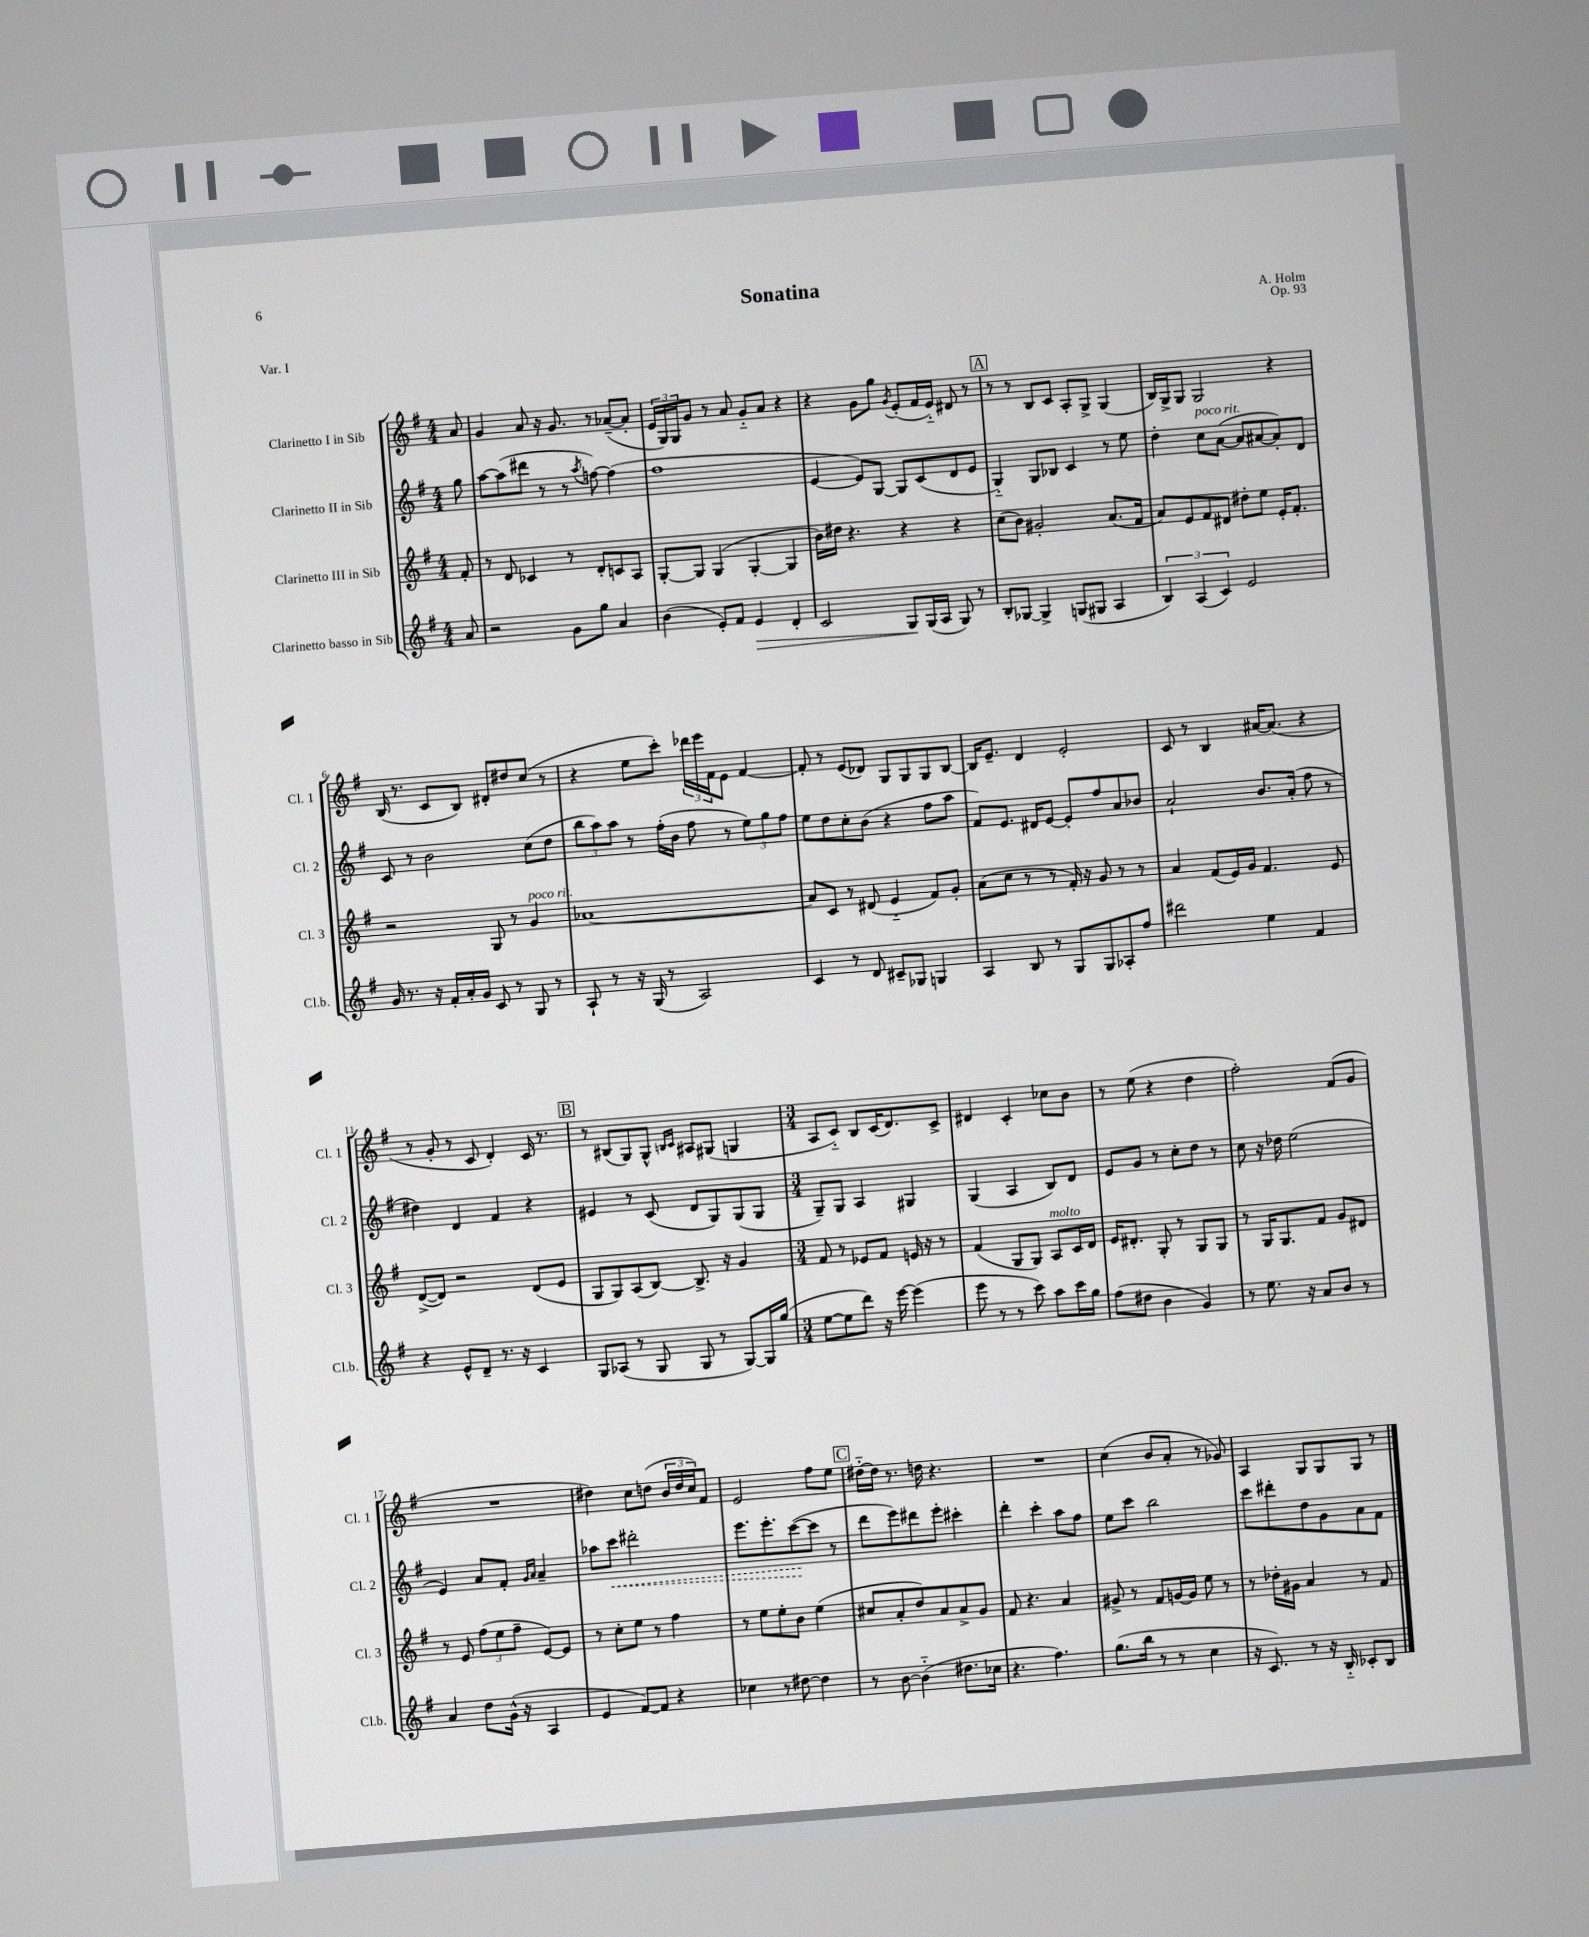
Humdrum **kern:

**kern	**dynam	**kern	**kern	**dynam	**kern
*part4	*part4	*part3	*part2	*part2	*part1
*staff4	*staff4	*staff3	*staff2	*staff2	*staff1
*I"Clarinetto basso in Sib	*	*I"Clarinetto III in Sib	*I"Clarinetto II in Sib	*	*I"Clarinetto I in Sib
*I'Cl.b.	*	*I'Cl. 3	*I'Cl. 2	*	*I'Cl. 1
*clefG2	*	*clefG2	*clefG2	*	*clefG2
*k[f#]	*	*k[f#]	*k[f#]	*	*k[f#]
*M4/4	*	*M4/4	*M4/4	*	*M4/4
=	=	=	=	=	=
8a/	.	8f#'/	8gg\	.	8a/
=1	=1	=1	=1	=1	=1
2r	.	8r	[8aa\L	.	4g/
.	.	8d/	(8aa\]	.	.
.	.	4c-X/	8ddd#X\J	.	8a/
.	.	.	8r	.	16r
.	.	.	.	.	8.g/
8g\L	.	8r	8r	.	.
.	.	.	8qaa/	.	.
8gg\J	.	8d'/L	[8ffn\)	.	8r
4a/	.	8cn/	(4ff\]	.	([8a-X~/L
.	.	8A/J	.	.	8a-'/J]
=2	=2	=2	=2	=2	=2
(4b\	.	[8G'/L	1ff#	.	24e/LL
.	.	.	.	.	24G/)
.	.	.	.	.	24G/J
.	.	8G/J]	.	.	8g/J
8e'/L)	.	(4G/	.	.	8r
8f#/J	.	.	.	.	8a/
!	!LO:HP:b	!	!	!	!
4e/	>	[4G'/	.	.	8g/L
.	.	.	.	.	8a/J
4d'/	.	4G/]	.	.	4r
=3	=3	=3	=3	=3	=3
2c/	.	16b\LL)	[4e/	.	4r
.	.	16dd#X\JJ	.	.	.
.	.	4.r	.	.	.
.	.	.	8e/L])	.	8g\L
.	.	.	[8G/J	.	8gg\J
.	.	.	.	.	8qg/
8G/L	.	4r	8G/L]	.	(8e'/L
(16G/L	]	.	(8c/	.	16f#/L
16A/JJ	.	.	.	.	16e/JJ)
8G/)	.	4r	8d/	.	8d#X/
8r	.	.	8e/J	.	8r
!!LO:REH:place=s1:t=A
=4	=4	=4	=4	=4	=4
8B'/L	.	(8cc\L	4G/)	.	8r
[8G-X/J	.	8b\J)	.	.	8r
4G-^/]	.	2g#X'/	8G/L	.	8B/L
.	.	.	8B-X/J	.	8c/J
(8Gn/L	.	.	4c/	.	8A'/L
8G#X/J	.	.	.	.	8G^/J
4A/	.	(8.a/L	8r	.	(4G/
.	.	.	8ee\	.	.
.	.	16f#/Jk	.	.	.
=5	=5	=5	=5	=5	=5
6B/)	.	8a/L)	4dd'\	.	16B/LL)
.	.	.	.	.	16G^/J
.	.	8e/	.	.	8G/J
(6A/	.	.	.	.	.
!	!	!	!LO:TX:a:i:t=poco rit.	!	!
.	.	8f#/	8cc\L	.	2G/
6c/)	.	.	.	.	.
.	.	8d#X/J	([8a\J	.	.
2e/	.	8dd#X'\L	8a/L]	.	.
.	.	8ee\J	[8a#X/	.	.
.	.	16e'/KL	8a#'/])	.	4r
.	.	8.f#'/J	.	.	.
.	.	.	8d/J	.	.
!!LO:LB:g=z
=6	=6	=6	=6	=6	=6
16g/	.	2r	8c/	.	(16B/
8.r	.	.	.	.	8.r
.	.	.	8r	.	.
16r	.	.	2b\	.	8c/L
16f#'/LL	.	.	.	.	.
16a'/	.	.	.	.	8B/J)
16g/JJ	.	.	.	.	.
8c/	.	8G/	.	.	8d#X'/L
8r	.	8r	.	.	8dd#X/
!	!	!LO:TX:a:i:t=poco rit.	!	!	!
8G/	.	4g/	(8cc\L	.	(8cc/J
8r	.	.	8dd\J	.	8r
=7	=7	=7	=7	=7	=7
8A`/	.	[1a-X	12bb\L	.	4r
.	.	.	12aa\)	.	.
8r	.	.	.	.	.
.	.	.	12aa\J	.	.
16r	.	.	8r	.	8ee\L
(16G/	.	.	.	.	.
8r	.	.	(16ff#'\LL	.	8ccc'\J)
.	.	.	16b\JJ	.	.
2A/)	.	.	8ff#\	.	24ddd-X\LL
.	.	.	.	.	24eee\
.	.	.	.	.	24f#\J
.	.	.	8r	.	8e\J
.	.	.	12ee\L)	.	[4f#/
.	.	.	12gg\	.	.
.	.	.	12ff#\J	.	.
=8	=8	=8	=8	=8	=8
4c/	.	8a-/L]	8ee\L	.	8f#'/]
.	.	8c/J	8dd\	.	8r
8r	.	8r	8cc'\	.	(8e/L
8d/	.	(8d#X/	(8b\J	.	8d-X/J)
8c#X~/L	.	4e/	4r	.	8G/L
8G-X/J	.	.	.	.	8G/
4Gn/	.	8f#/L)	8ff#\L	.	8G/
.	.	8g'/J	8aa\J	.	[8B/J
=9	=9	=9	=9	=9	=9
4A/	.	(8a\L	8f#/L)	.	16B/KL]
.	.	.	.	.	8.e~/J
.	.	8cc\J	8.e/J	.	.
8B/	.	8r	.	.	4d/
.	.	.	16d#X/KL	.	.
8r	.	8r	[8e/J	.	.
8G/L	.	16f#'/)	8e'/L]	.	2e'/
.	.	16r	.	.	.
8G/	.	8g/	8ff#/	.	.
8A-X'/	.	8r	8a/	.	.
8ff#/J	.	8r	8b-X/J	.	.
=10	=10	=10	=10	=10	=10
2ddd#X\	.	4a/	2a`/	.	8c/
.	.	.	.	.	8r
.	.	(8f#/L	.	.	4B/
.	.	16e/L)	.	.	.
.	.	16g/JJ	.	.	.
4ee\	.	4.f#/	8.b/L	.	[16a#X/KL
.	.	.	.	.	(8.a#/J]
.	.	.	(16a'/Jk	.	.
4f#/	.	.	8ff#\	.	4r
.	.	8e/	8r	.	.
!!LO:LB:g=z
=11	=11	=11	=11	=11	=11
4r	.	([8d^/L	4dd#X\)	.	8r
.	.	8d/J])	.	.	8g'/
8e^^/L	.	2r	4d/	.	8r
8d~/J	.	.	.	.	8c/
8.r	.	.	4f#/	.	4d'/)
16r	.	.	.	.	.
4c/	.	(8d/L	4r	.	16c/
.	.	.	.	.	8.r
.	.	8e/J	.	.	.
!!LO:REH:place=s1:t=B
=12	=12	=12	=12	=12	=12
8G/L	.	8G/L	4e#X/	.	8r
(8A-X/J	.	8G/)	.	.	(8B#X/L
8r	.	(8A/	8r	.	8G/)
8G/	.	[8B/J)	(8c/	.	8G^^/J
.	.	.	.	.	16qqBn/LL
.	.	.	.	.	16qqc/JJ
8G/	.	8.B^/]	8d/L	.	8A#X/L
8r	.	.	8G/)	.	(8G#X/J
.	.	16r	.	.	.
[8G/L)	.	4g/	(8G/	.	4Gn/
16G/L]	.	.	8G/J	.	.
(16gg/JJ	.	.	.	.	.
=13	=13	=13	=13	=13	=13
*M3/4	*	*M3/4	*M3/4	*	*M3/4
[8ee\L	.	8f#/	8G~/L)	.	8A/L
8ee\]	.	8r	8G/J	.	8c/J)
8ddd\J)	.	8e-X/L	4A/	.	8B/L
16r	.	8f#/J	.	.	(16c/K
[16eee\	.	.	.	.	8.d/)
(4eee\]	.	16en/	4G#X/	.	.
.	.	16r	.	.	.
.	.	8r	.	.	8c^/J
=14	=14	=14	=14	=14	=14
8eee\	.	(4f#/	(4G/	.	4d#X/
8r	.	.	.	.	.
8r	.	8G/L	4A/	.	4c'/
8ccc\)	.	8G/J)	.	.	.
!	!	!LO:TX:a:i:t=molto	!	!	!
8aa\L	.	8A/L	8B/L)	.	8cc-X\L
16ccc\L	.	16c/L	8d/J	.	8b\J
16gg\JJ	.	16d/JJ	.	.	.
=15	=15	=15	=15	=15	=15
(8ff#\L	.	16e/KL	8e/L	.	8r
.	.	8.d#X'/J	.	.	.
8dd#X\J	.	.	8g/J	.	(8ee\
4b\	.	8G'/	8r	.	4r
.	.	8r	8cc'\L	.	.
4g/)	.	8G/L	8dd\J	.	4dd\
.	.	8G/J	8r	.	.
=16	=16	=16	=16	=16	=16
8r	.	8r	8cc\	.	2ff#'\)
8.ee\	.	16G/KL	16r	.	.
.	.	8.G/	16dd-X\	.	.
.	.	.	(2ee\	.	.
16r	.	.	.	.	.
8a/L	.	8f#/J	.	.	.
8b/J	.	8g/L	.	.	(8f#/L
8r	.	8d#X/J	.	.	8g/J
!!LO:LB:g=z
=17	=17	=17	=17	=17	=17
4a/	.	8r	4e/)	.	2.r
.	.	8e/	.	.	.
8dd\L	.	(12ff#\L	8a/L	.	.
.	.	12ee\	.	.	.
(16g^^\Jk	.	.	8f#'/J	.	.
.	.	12ff#~\J	.	.	.
16r	.	.	.	.	.
.	.	.	16qqg/LL	.	.
.	.	.	16qqa/JJ	.	.
4A/	.	[8e/L)	4a~/	.	.
.	.	8e/J]	.	.	.
=18	=18	=18	=18	=18	=18
4e/	.	8r	8aa-X\L	.	4dd#X\)
!	!	!	!	!LO:HP:b	!
.	.	8cc'\L	8ccc\J	<	.
[8f#/L)	.	8ee\J	2ddd#X'\	.	8cc\L
8f#/J]	.	8r	.	.	(8ddn\J
4r	.	4ff#\	.	.	24b/LL
.	.	.	.	.	24dd/
.	.	.	.	.	24cc/J)
.	.	.	.	.	8f#/J
=19	=19	=19	=19	=19	=19
4cc-X\	.	8r	8.eee\L	.	2e/
.	.	8ee\L	.	.	.
.	.	.	8.eee'\	.	.
8r	.	8ee'\	.	.	.
[8dd#X\	.	8b\J	([8ccc\	.	.
4dd#\]	.	(4ee\	8ccc\J]	[	8ff#\L
.	.	.	8r	.	8ee\J
!!LO:REH:place=s1:t=C
=20	=20	=20	=20	=20	=20
8r	.	8cc#X/L	8ddd\L	.	[16dd#X\LL
.	.	.	.	.	16dd#\JJ]
[8b\	.	8a'/	8eee\)	.	8.r
(4b\]	.	8dd/)	8ddd#X\	.	.
.	.	.	.	.	16ddn\
.	.	8a/	8eee'\J	.	4.r
8.dd#X\L	.	8a^/	4ccc#X'\	.	.
.	.	8g/J	.	.	.
16cc-X\Jk	.	.	.	.	.
=21	=21	=21	=21	=21	=21
4.r	.	8f#/	4ddd'\	.	2.r
.	.	4.r	.	.	.
.	.	.	4ccc'\	.	.
4.ff#\)	.	.	.	.	.
.	.	4a/	8aa\L	.	.
.	.	.	8ff#\J	.	.
=22	=22	=22	=22	=22	=22
(8.gg\L	.	8g#X^/	8ee\L	.	(4cc\
.	.	8r	8ccc\J	.	.
16bb\Jk	.	.	.	.	.
8r	.	8f#/L	2bb\	.	8b/L
8r	.	[16gn/L	.	.	8a'/J
.	.	16g/JJ]	.	.	.
4cc\	.	8ee\	.	.	8r
.	.	8r	.	.	8g-X/)
=23	=23	=23	=23	=23	=23
16r	.	8r	8ccc\L	.	4A/
8.c/)	.	.	.	.	.
.	.	16dd-X'\LL	8ddd#X'\	.	.
.	.	16g#X\JJ	.	.	.
8r	.	4a/	8dd\	.	8G/L
16r	.	.	8g\	.	8G/
16B/	.	.	.	.	.
8c-X'/L	.	8r	8a\	.	8G/J
8B/J	.	8f#/	8f#\J	.	8r
==	==	==	==	==	==
*-	*-	*-	*-	*-	*-
